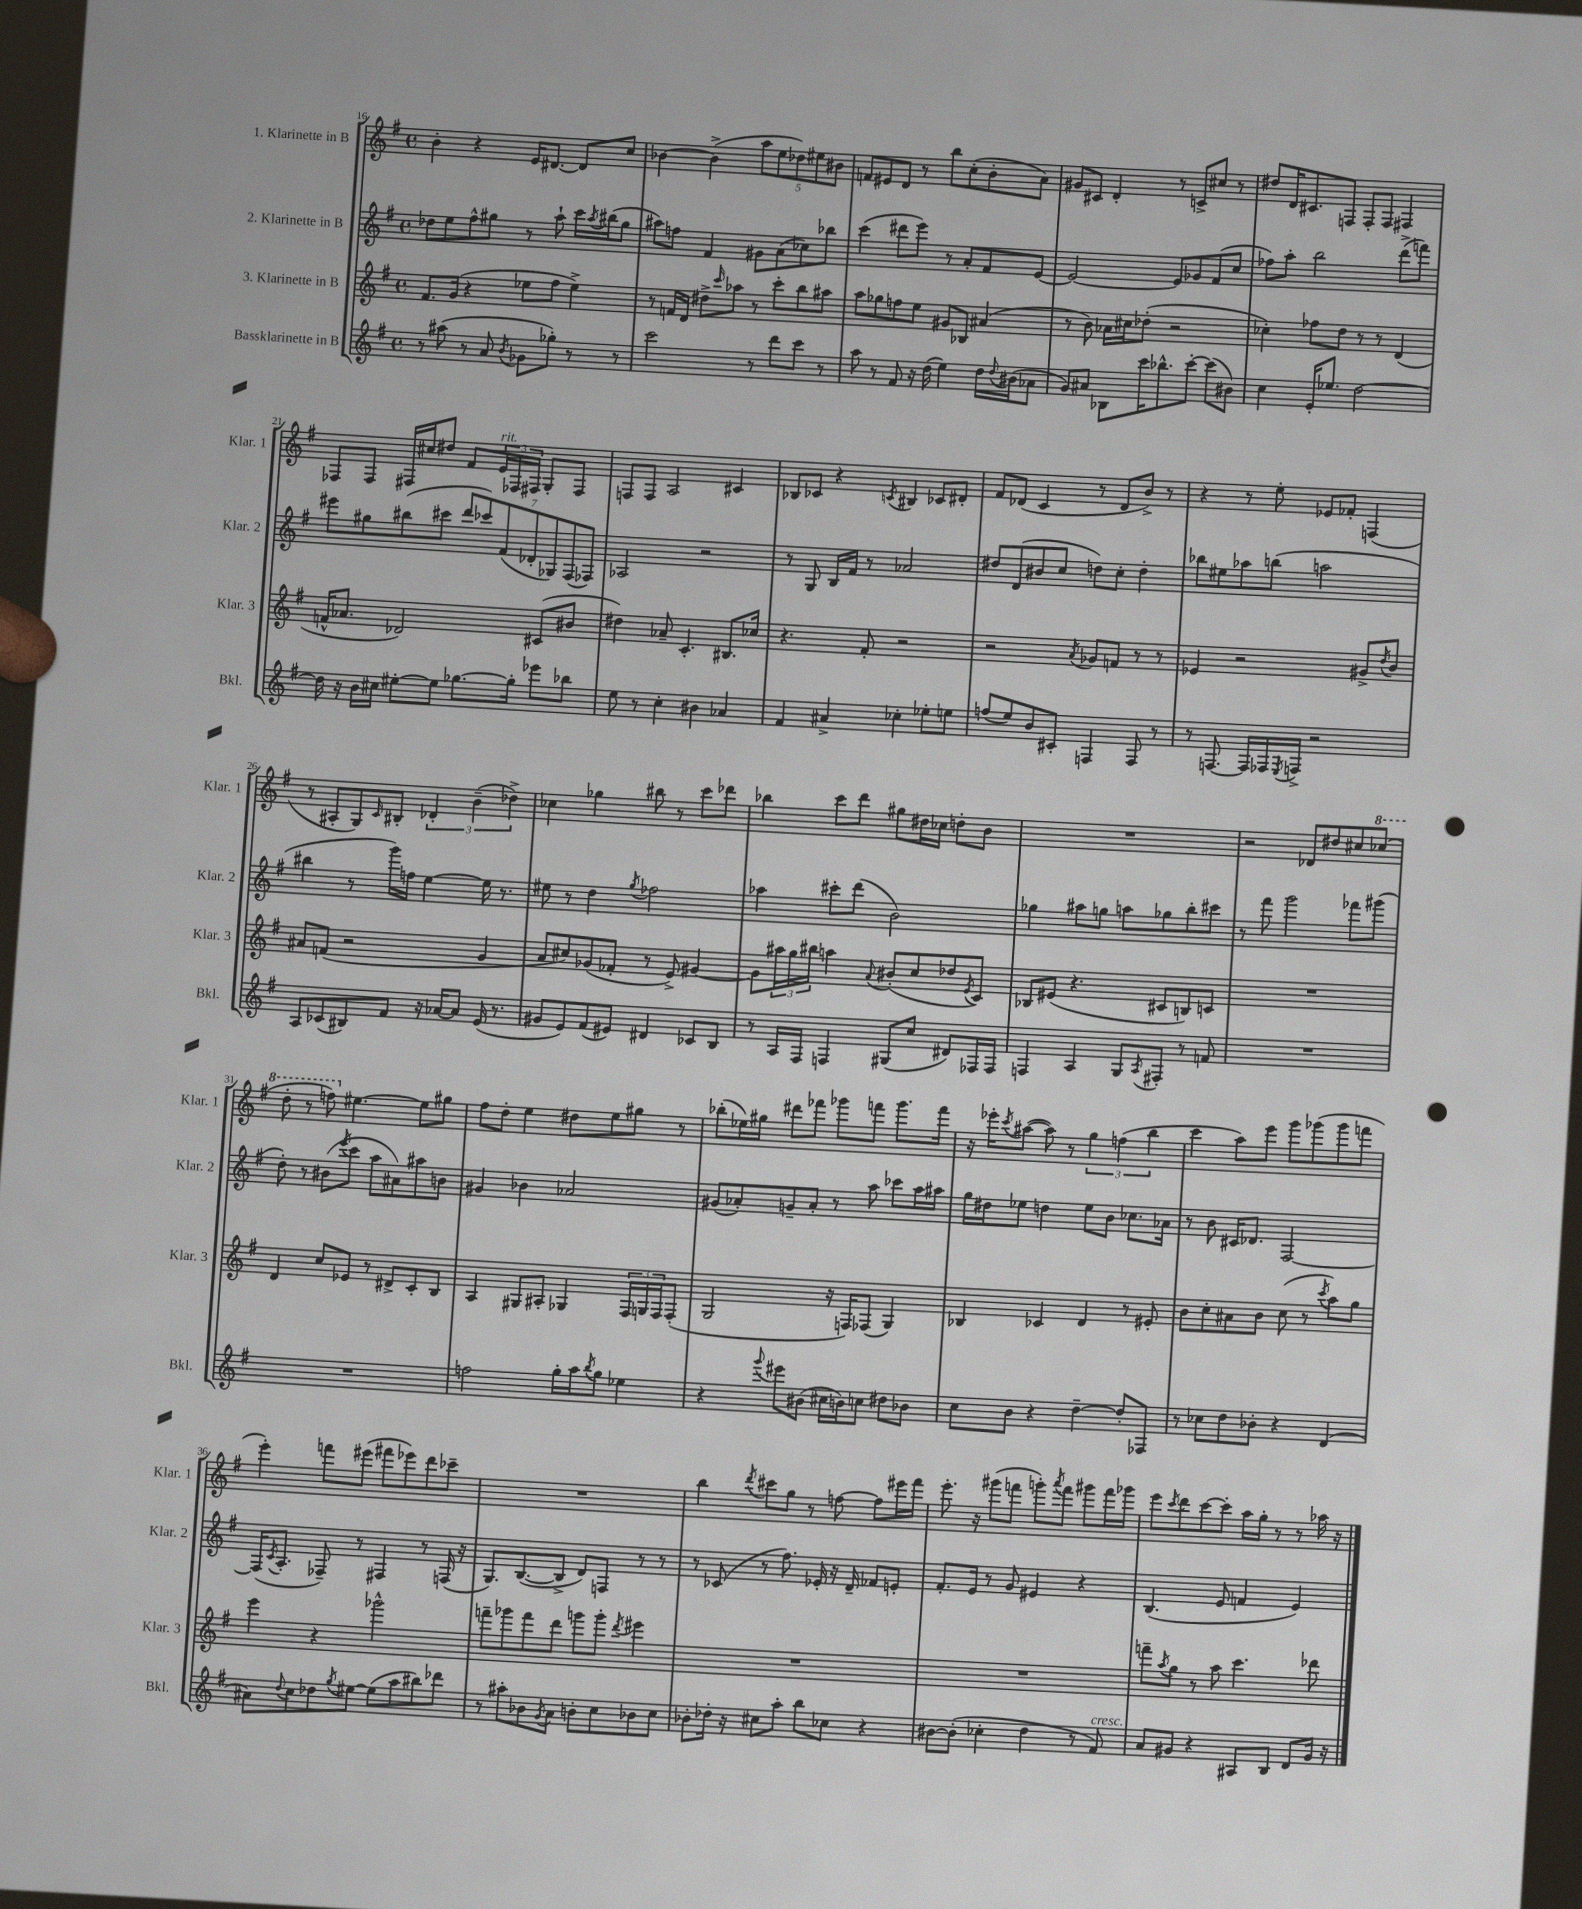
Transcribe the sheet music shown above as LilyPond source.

<<
\new StaffGroup <<
\new Staff = "s0" \with { instrumentName = "1. Klarinette in B" shortInstrumentName = "Klar. 1" } {
    \clef treble \key g \major \defaultTimeSignature \time 4/4
    b'4-. r4 e'16 dis'8.~ dis'8 c''8 |
    bes'4~ bes'4->( \tuplet 5/4 { a''8 e''8 des''8) eis''8 bis'8 } |
    f'8 eis'8 d'8 r8 b''8 c''8-.( b'8-. a'8) |
    gis'8 cis'8 d'4-. r8 c'8-> cis''8 r8 |
    dis''8 d'16 cis'8. f8 f8-. f8 fis4 |
    fes8 fes8 fis16 cis''16 dis''8 fis'8 \tuplet 3/2 { e'16^\markup { \italic "rit." } fes16 fis16 } g8-. fis8 |
    f8 f8 a2 cis'4 |
    bes8 ces'8 r4 \acciaccatura { c'8 } bis4 ces'8 dis'8-. |
    fis'8 des'8( c'4 r8 des'8 b'8->) r8 |
    r4 r8 e''8-. ees'8 fes'8-. f4( |
    r8 ais8-. g8) \grace { c'16 } bis8-. \tuplet 3/2 { des'4-. b'4--( des''4->) } |
    ces''4 ges''4 bis''8 r8 c'''8 des'''8 |
    bes''4 c'''8 d'''8 gis''8 dis''16 ces''16 d''8-. b'8 |
    R1 |
    r2 des'8 dis''8 cis''8 \ottava #1 ces'''8( |
    d'''8-. r8 f'''8) \ottava #0 eis''4.~ eis''8 gis''8 |
    fis''8 d''8-. e''4 dis''8 e''8 gis''8 r8 |
    bes''8-.( ees''16) gis''16 dis'''8 fes'''8 ges'''8 f'''8 ges'''8. f'''16 |
    r16 ees'''16-. \acciaccatura { c'''8 } ais''8~( ais''8) r8 \tuplet 3/2 { g''4 f''4( b''4 } |
    c'''4 a''8) e'''8 g'''8 ges'''8( ges'''8 f'''8 |
    e'''4-.) f'''8 eis'''8( fis'''8 ees'''8) d'''8 ces'''8-- |
    R1 |
    b''4 \acciaccatura { d'''8 } cis'''8 g''8 r8 f''8~ f''8 eis'''16 fis'''16 |
    e'''8.-. r16 gis'''8( f'''8 g'''8-.) \acciaccatura { a'''8 } f'''8 gis'''8 f'''16 ges'''16 |
    e'''8 \acciaccatura { c'''8 } d'''8 c'''8~ c'''8-. a''16 g''16-. r8 r8 aes''16 r16 \bar "|." |
}
\new Staff = "s1" \with { instrumentName = "2. Klarinette in B" shortInstrumentName = "Klar. 2" } {
    \clef treble \key g \major \defaultTimeSignature \time 4/4
    des''8 e''8 fis''8-^ gis''8 r8 a''8-! c'''16 \acciaccatura { a''8 } bis''16( gis''8 |
    ais''8) f''8 fis'4 gis'8 a'8( ces''8) bes''8 |
    c'''4( dis'''8 e'''8) r8 a'8-. fis'8 e'8~ |
    e'2~ e'8 ges'8 fis'8( c''8 |
    fes''8) a''8-. b''2 d'''8->( f'''8) |
    eis'''8 gis''8 bis''8( cis'''8 \tuplet 7/4 { d'''8 ces'''8) fis'8( des'8-. ges8) fis8( fes8) } |
    aes2 r2 |
    r8 g8 b16 fis'16 r8 aes'2 |
    dis''8 d'8( bis'8 c''8 d''8) c''8-. d''4-. |
    bes''8 eis''8 aes''8 b''8( a''2 |
    bis''4 r8 g'''16) f''16 e''4~ e''16 r8. |
    eis''8 r8 d''4 \acciaccatura { g''8 } fes''2 |
    aes''4 cis'''8-. d'''8( b'2) |
    ges''4 ais''8 g''8 a''8 ges''8 b''8-. cis'''8 |
    r8 fis'''8 g'''2 fes'''8 gis'''8( |
    d''8-.) r8 bis'8( \acciaccatura { e'''8 } c'''8 a''8 ais'8) ais''8 b'8 |
    gis'4 bes'4 aes'2 |
    gis'8( aes'8-.) g'8-- aes'8-. r8 a''8 ces'''8 a''16 ais''16 |
    g''16 dis''16 ees''8 d''4 ees''8 b'8 ces''8. aes'16 |
    r8 b'8 cis'16 des'8. fis2~ |
    fis16( \acciaccatura { c'8 } a8.-. fes8--) r8 fis4 r8 f16( r16 |
    g8.) b8.~( b8-> d'8) f8 r8 r8 |
    r8 ces'8( r8 fis''8.) ees'16-. r16 d'16-- fes'8 e'8-. |
    fis'8.-. e'16 r8 g'8 eis'4 r4 |
    b4.( e'8 f'4 e'4) \bar "|." |
}
\new Staff = "s2" \with { instrumentName = "3. Klarinette in B" shortInstrumentName = "Klar. 3" } {
    \clef treble \key g \major \defaultTimeSignature \time 4/4
    fis'8. g'16( r4 ees''8 fis''8 ees''4->) |
    r8 f'16 d'16 dis''8-> \grace { c'''16 } aes''8 r8 c'''8-. b''8 ais''8 |
    a''8 ges''8 f''8 e''8 gis'8 bes8 ais'4( |
    r8 b'8) aes'16 cis''16 des''8-.( r2 |
    ces''4-.) fes''8 d''8 r8 r8 d'4( |
    f'16-^ aes'8. des'2) cis'8( bis'8 |
    dis''4) aes'8-- c'4.-. bis8. ces''16 |
    r4. fis'8-. r2 |
    r2 \acciaccatura { a'8 } ges'8 f'8 r8 r8 |
    ees'4 r2 gis'8-> \acciaccatura { d''8 } b'8 |
    ais'8 f'8( r2 g'4 |
    a'8 cis''8) ges'8( fes'8-. r8 e'8->) gis'4~ |
    gis'8 \tuplet 3/2 { ais''16 g''16 bis''16 } a''4 \appoggiatura { a'8 } bis'8-.( c''8 des''8 \acciaccatura { e'8 } c'8) |
    bes8 eis'8( r4. cis'8 b8) c'8 |
    R1 |
    d'4 c''8 ees'8 r8 dis'8-> c'8-. b8 |
    a4 gis8 ais8-. ges4 \tuplet 3/2 { fis16 g16 fis16 } fis8-.( |
    g2 r16 f16) fes8( g4) |
    bes4 ces'4 d'4 r8 eis'8-. |
    b'8 c''8-. ais'8 b'8 c''8( r8 \acciaccatura { c'''8 } a''8) g''8 |
    e'''4 r4 ges'''2-^ |
    f'''8-- ges'''8 f'''8 d'''8 g'''8 g'''8-. \acciaccatura { d'''8 } eis'''4 |
    R1 |
    R1 |
    f'''8-- \acciaccatura { a''8 } g''8 r8 a''8 c'''4. des'''8 \bar "|." |
}
\new Staff = "s3" \with { instrumentName = "Bassklarinette in B" shortInstrumentName = "Bkl." } {
    \clef treble \key g \major \defaultTimeSignature \time 4/4
    r8 ais''8( r8 a'8 \acciaccatura { b'8 } ges'8 ges''8-.) r8 r8 |
    c'''2 r8 d'''8 c'''8 r8 |
    a''8 r8 fis'8 r16 d''16( e''4) d''16 \appoggiatura { d''8 } bis'16( aes'8 |
    g'8) ais'8 bes8 c'''16 bes''8.-^ c'''8~-. c'''8( bis'8) |
    c''4 e'16-. ees''8. d''2~ |
    d''16 r16 b'16 cis''16 eis''8~-. eis''8 ges''8.~ ges''16-. ees'''8 bes''8 |
    e''8 r8 c''4-. bis'4 aes'4 |
    fis'4 ais'4-> ces''4-. ees''8-. e''8 |
    f''8( e''8) b'8 cis'8-. f4 f8 r8 |
    r8 f8.~ f16 fes16 \acciaccatura { e8 } f16-> r2 |
    a8 ces'8( bis8) fis'8 r16 aes'16~ aes'8 e'16( r8. |
    gis'8 e'8) fis'8( eis'8) dis'4 ces'8 b8 |
    r8 a16 fis16 f4 gis8( c''8 dis'8) fes16 fes16 |
    f4 a4 g8 \acciaccatura { a8 } fis8-. r8 f'8 |
    R1 |
    R1 |
    f''2 g''16-. a''16 \acciaccatura { b''8 } g''8 ees''4 |
    r4 \appoggiatura { g'''8 } eis'''8 bis'8( cis''16 b'16) c''8 dis''8 bes'8 |
    c''8 b'8 r4 d''4~-- d''8-. fes8 |
    r8 ces''8 d''8 bes'8-. r4 d'4( |
    ais'8) \appoggiatura { d''8 } c''8 des''8 \acciaccatura { g''8 } eis''8~ eis''8( a''8 bis''8) des'''8 |
    r8 ais''8-. bes'8 \acciaccatura { g'8 } a'8 b'8-. c''8 bes'8 c''8 |
    bes'8-. des''16-. r16 cis''8 a''8-. b''8 ces''8 r4 |
    bis'8~ bis'8-.( ces''4-. d''4 r8 fis'8^\markup { \italic "cresc." }) |
    a'8 gis'8 r4 ais8 b8 d'8 gis'16 r16 \bar "|." |
}
>>
>>
\layout { \context { \Score currentBarNumber = #16 } }
